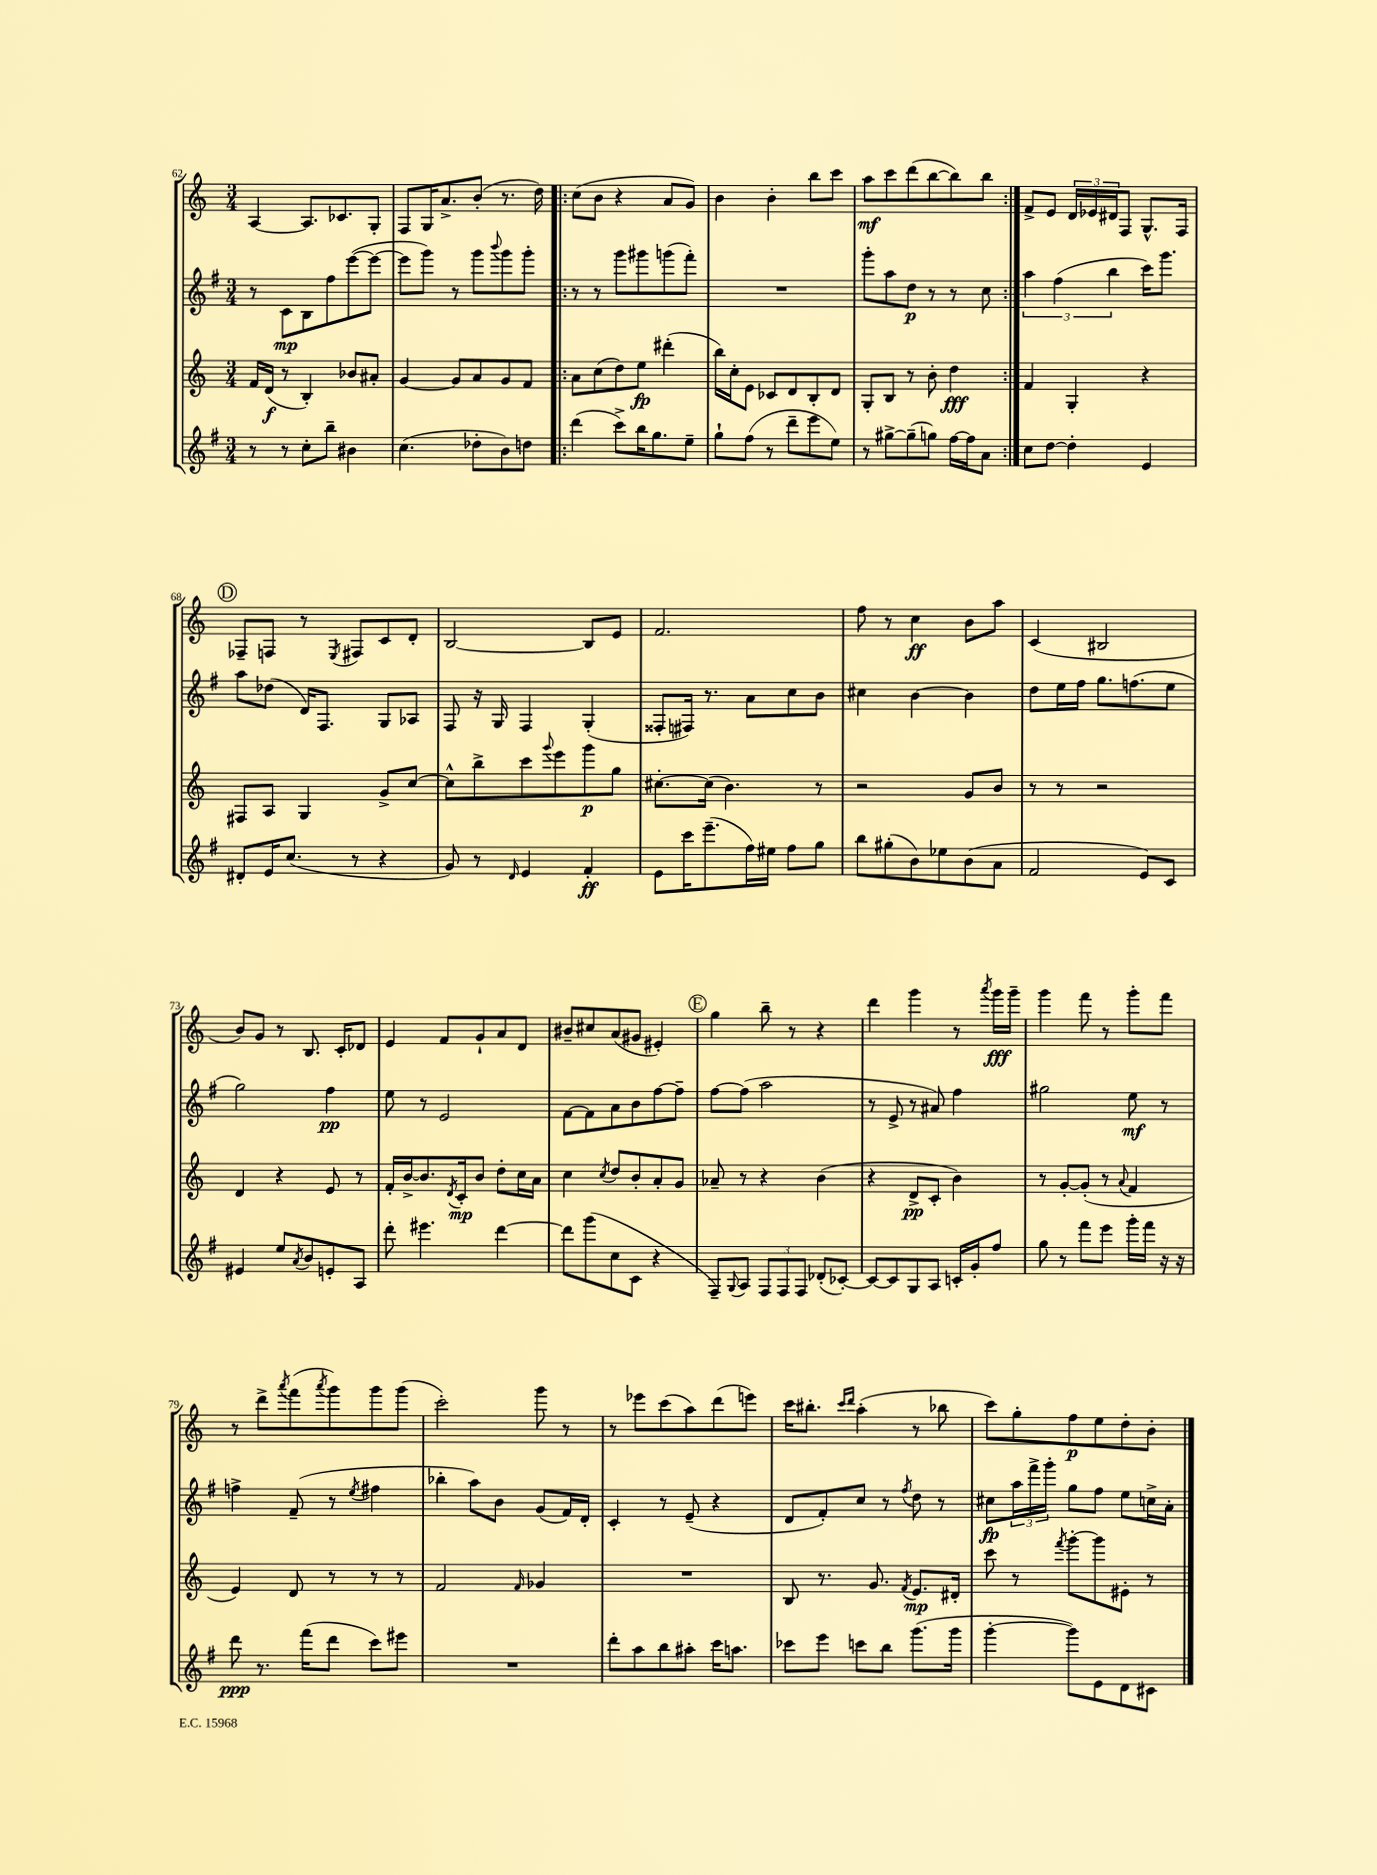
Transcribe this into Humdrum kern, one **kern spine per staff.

**kern	**kern	**kern	**kern
*staff4	*staff3	*staff2	*staff1
*clefG2	*clefG2	*clefG2	*clefG2
*k[f#]	*k[]	*k[f#]	*k[]
*M3/4	*M3/4	*M3/4	*M3/4
8r	16f	8r	[4A
.	(16d	.	.
8r	8r	8c	.
8cc'	4B')	8B	8.A]
8bb~	.	8ff#	.
.	.	.	8.c-
4b#	8b-	([8eee	.
.	8a#'	8eee_	8G'
=	=	=	=
(4.cc	[4g	8eee]	8F
.	.	8ggg)	16G
.	.	.	8.a^
.	8g]	8r	.
8dd-'	8a	8ggg	(8b'
.	.	8qqbbb	.
8b)	8g	8ggg	8.r
8dd	8f	8ggg'	.
.	.	.	16dd)
=!|:	=!|:	=!|:	=!|:
(4ddd	8a	8r	(8cc
.	(8cc	8r	8b
8ccc^)	8dd)	8ggg	4r
16bb	8ee	8ggg#	.
8.gg	.	.	.
.	(4ddd#'	(8ggg	8a
8ee~	.	8fff#')	8g)
=	=	=	=
8gg`	16bb)	2.r	4b
.	16cc'	.	.
(8ff#	8e	.	.
8r	8c-	.	4b'
8ddd~	8d	.	.
8eee	8B'	.	8bb
8ee)	8d	.	8ccc
=	=	=	=
8r	8G'	8ggg'	8aa
[8gg#^	8B	8aa	8ccc
(8gg#~]	8r	8dd	(8ddd
8gg)	8b'	8r	[8bb
[16ff#	4dd	8r	8bb])
16ff#]	.	.	.
8a	.	8cc	8bb
=:|!	=:|!	=:|!	=:|!
8cc	4f	6aa	8f^
[8dd	.	.	8e
.	.	(6ff#	.
4dd']	4G'	.	24d
.	.	.	24e-
.	.	6bb	24d#
.	.	.	8F
4e	4r	16ccc)	8.G^^
.	.	8.ggg	.
.	.	.	16F
=	=	=	=
8d#'	8F#	8aa	8F-~
16e	8A	(8dd-	8F
(8.cc	.	.	.
.	4G	16d)	8r
.	.	8.F#	.
.	.	.	8qE
8r	.	.	8F#
4r	8g^	8G	8c
.	[8cc	8A-	8d'
=	=	=	=
8g)	8cc^^]	8F#	[2B
8r	8bb^	16r	.
.	.	16G	.
16qqd	.	.	.
4e	8ccc	4F#	.
.	8qqggg	.	.
.	8eee	.	.
4f#'	8ggg	(4G'	8B]
.	8gg	.	8e
=	=	=	=
8e	[8.cc#'	8F##'	2.f
16ccc	.	16F#)	.
(8.eee~	(16cc#]	8.r	.
.	4.b)	.	.
16ff#)	.	8a	.
16ee#	.	.	.
8ff#	.	8cc	.
8gg	8r	8b	.
=	=	=	=
8bb	2r	4cc#	8ff
(8gg#'	.	.	8r
8b)	.	[4b	4cc
8ee-	.	.	.
(8b	8g	4b]	8b
8a	8b	.	8aa
=	=	=	=
2f#	8r	8dd	(4c
.	8r	16ee	.
.	.	16ff#	.
.	2r	8.gg	2B#
.	.	(8.ff	.
8e)	.	.	.
8c	.	8ee	.
=	=	=	=
4e#	4d	2gg)	8b)
.	.	.	8g
8ee	4r	.	8r
8qa	.	.	.
8b	.	.	8.B
8e'	8e	4ff#	.
.	.	.	16c'
8A	8r	.	8d-
=	=	=	=
8ddd'	16f'	8ee	4e
.	[16b^	.	.
4.eee#	8.b]	8r	.
.	.	2e	8f
.	8qd	.	.
.	16c'	.	.
.	8b	.	8g`
[4ddd	8dd'	.	8a
.	16cc	.	8d
.	16a	.	.
=	=	=	=
8ddd]	4cc	[8f#	8b#~
(8ggg	.	8f#]	8cc#
.	8qcc	.	.
8cc	8dd	8a	(8a
8c	8b'	8b	8g#
4r	8a'	[8ff#	4e#')
.	8g	8ff#~]	.
=	=	=	=
8F#~)	8a-~	[8ff#	4gg
8qqG	.	.	.
8A	8r	(8ff#]	.
12F#	4r	2aa	8bb~
12F#	.	.	.
.	.	.	8r
12F#	.	.	.
(8d-'	(4b	.	4r
[8c-')	.	.	.
=	=	=	=
8c-_	4r	8r	4ddd
8c-]	.	8e^	.
8G	8d^	8r	4ggg
8A	8c'	8a#)	.
16c'	4b)	4ff#	8r
16g'	.	.	.
.	.	.	8qaaa
8ff#	.	.	16ggg
.	.	.	16ggg~
=	=	=	=
8gg	8r	2gg#	4ggg
8r	[8g'	.	.
8fff#	(8g']	.	8fff
8eee	8r	.	8r
.	8qqa	.	.
16ggg'	4f	8ee	8ggg'
16fff#	.	.	.
16r	.	8r	8fff
16r	.	.	.
=	=	=	=
8ddd	4e)	4ff^	8r
8.r	.	.	8ddd^
.	.	.	8qaaa
.	8d	(8f#~	(8fff
(16fff#	.	.	.
.	.	.	8qaaa
8ddd	8r	8r	8ggg)
.	.	8qee	.
8ccc)	8r	4ff#	8ggg
8eee#	8r	.	(8ggg
=	=	=	=
2.r	2f	4bb-'	2ccc')
.	.	8aa)	.
.	.	8b	.
.	16qqf	.	.
.	4g-	(8g	8ggg
.	.	16f#)	8r
.	.	16d'	.
=	=	=	=
8ddd'	2.r	4c'	8r
8aa	.	.	8eee-
8bb	.	8r	(8ccc
8aa#'	.	(8e~	8aa)
16ccc	.	4r	(8ddd
8.aa	.	.	.
.	.	.	8eee)
=	=	=	=
8ccc-	8B	8d	16ccc
.	.	.	8.bb#'
8eee	8.r	8f#')	.
.	.	.	16qqccc
.	.	.	16qqddd
8ccc	.	8cc	(4aa'
.	8.g	.	.
8bb	.	8r	.
.	8qf	8qff#	.
(8.ggg	8.e	8dd	8r
.	.	8r	8bb-
16ggg	16d#'	.	.
=	=	=	=
[4ggg'	8ccc	8cc#	8ccc)
.	8r	24aa	8gg'
.	.	24fff#^	.
.	.	24ggg'	.
.	8qfff	.	.
8ggg])	[8ggg'	8gg	8ff
8e	8ggg]	8ff#	8ee
8d	8e#'	8ee	8dd'
8c#	8r	16cc^	8b'
.	.	16a'	.
==	==	==	==
*-	*-	*-	*-
